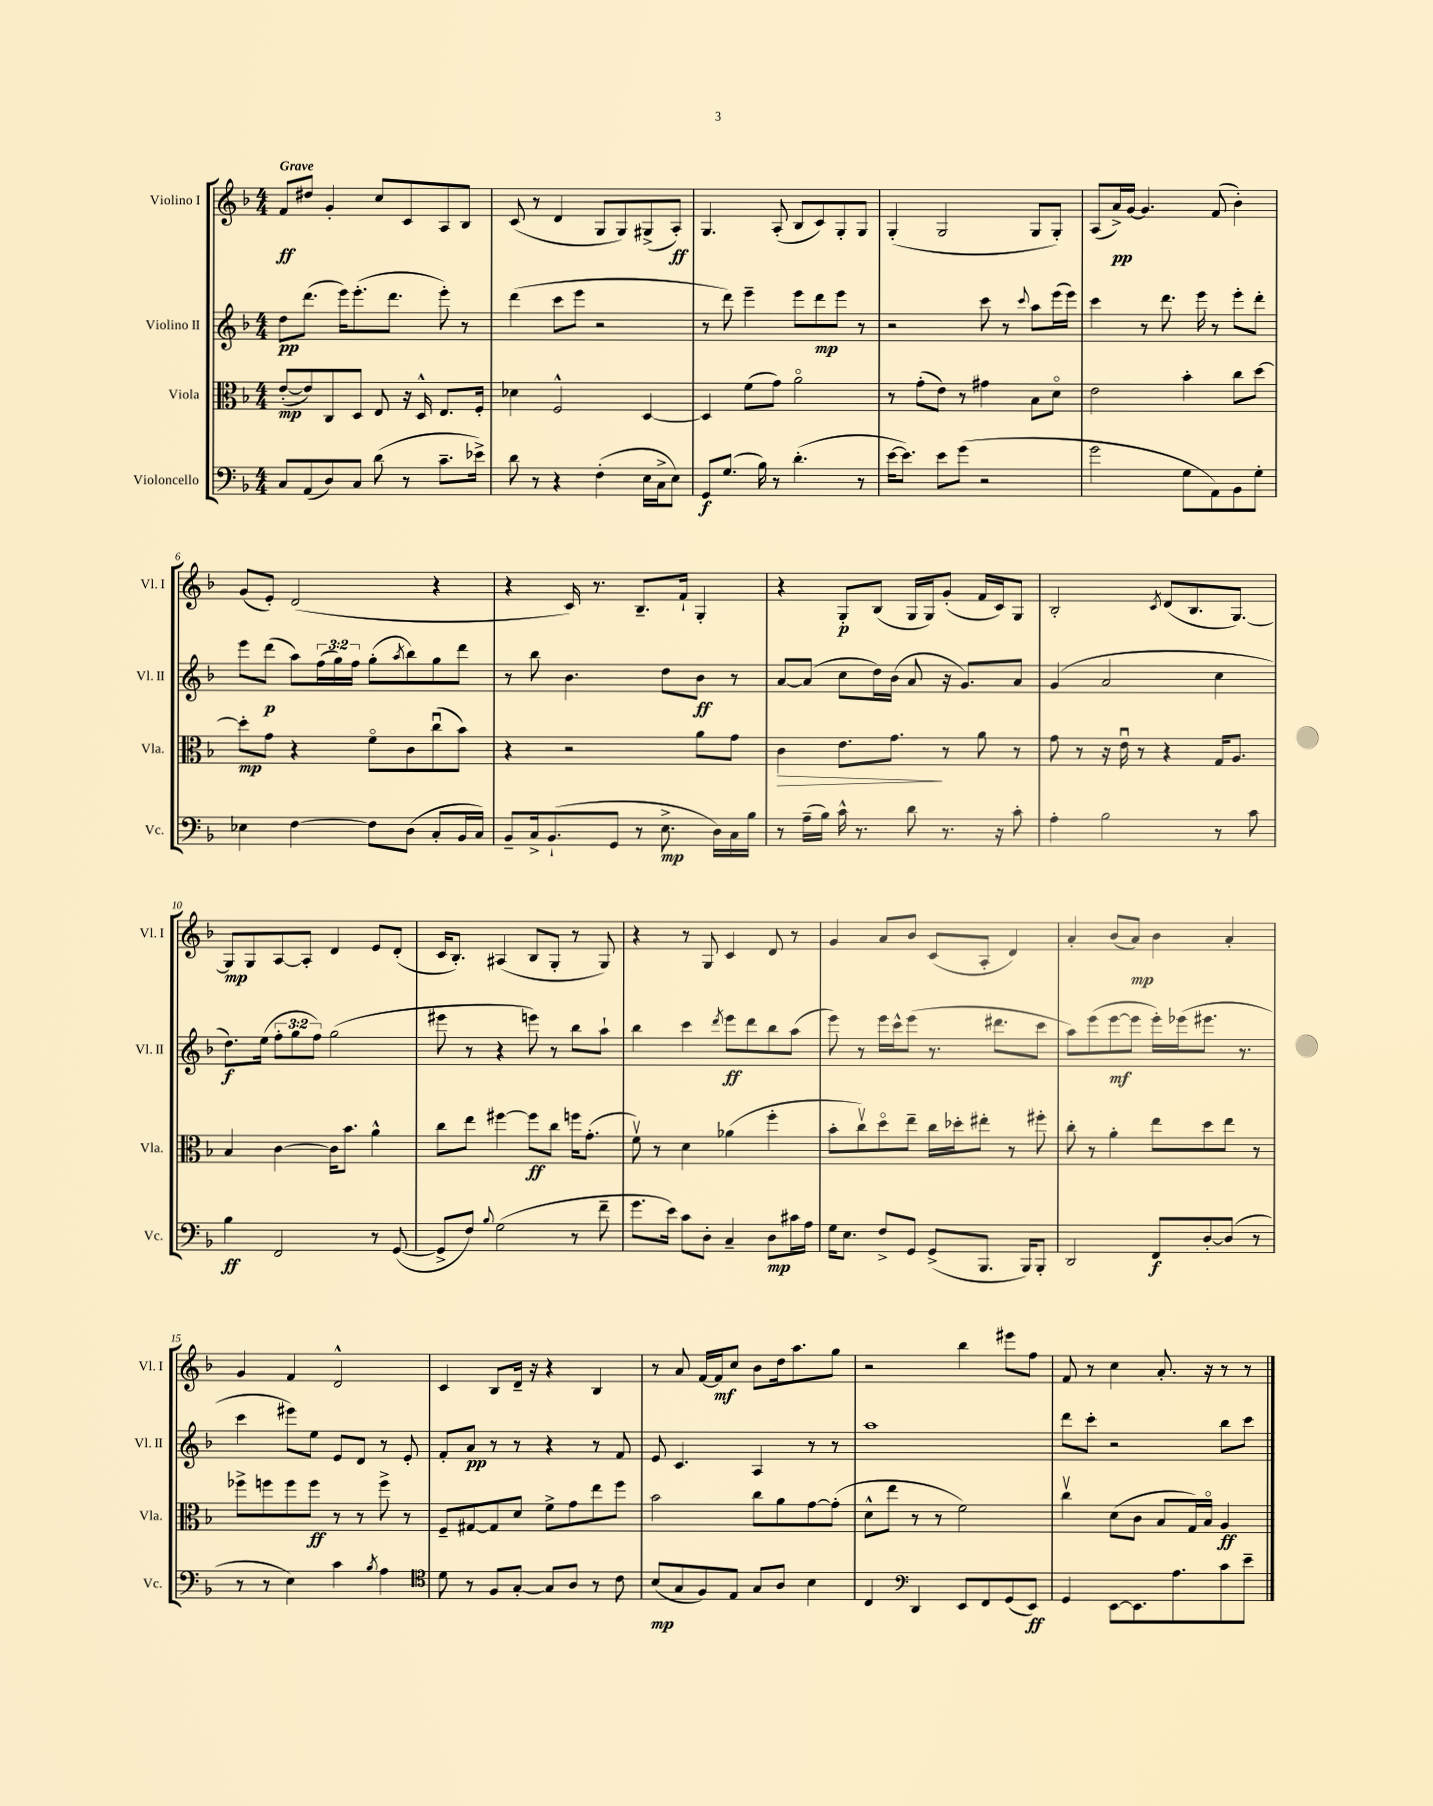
<<
\new StaffGroup <<
\new Staff = "s0" \with { instrumentName = "Violino I" shortInstrumentName = "Vl. I" } {
    \clef treble \key f \major \numericTimeSignature \time 4/4 \tempo "Grave"
    f'8\ff dis''8 g'4-. c''8 c'8 a8 bes8 |
    c'8( r8 d'4 g8 g8) gis8->( a8-.\ff) |
    g4. a8-.( bes8 c'8) g8-. g8 |
    g4-.( g2 g8 g8-.) |
    a8( a'16->\pp) g'16~ g'4. f'8( bes'4-.) |
    g'8( e'8-.) d'2( r4 |
    r4 c'16) r8. bes8.-- f'16-! g4-. |
    r4 g8-.\p bes8( g16 g16) g'8-.( f'16 c'16) g8 |
    bes2-. \acciaccatura { c'8 } d'8( bes8. g8.~) |
    g8\mp g8 a8~ a8-. d'4 e'8 d'8-.( |
    c'16 bes8.-.) ais4( bes8 g8-. r8 g8) |
    r4 r8 g8 c'4 d'8 r8 |
    g'4 a'8 bes'8 c'8( a8-. d'4) |
    a'4-. bes'8( a'8\mp) bes'4 a'4-. |
    g'4 f'4 d'2-^ |
    c'4 bes8 d'16-- r16 r4 bes4 |
    r8 a'8 f'16~ f'16\mf c''8 bes'8 d''16 a''8. g''8 |
    r2 bes''4 eis'''8 f''8 |
    f'8 r8 c''4 a'8.-. r16 r8 r8 \bar "|." |
}
\new Staff = "s1" \with { instrumentName = "Violino II" shortInstrumentName = "Vl. II" } {
    \clef treble \key f \major \numericTimeSignature \time 4/4 \override Staff.TupletNumber.text = #tuplet-number::calc-fraction-text
    d''8\pp d'''8.( e'''16) e'''8.-.( d'''8. e'''8-.) r8 |
    d'''4( c'''8 e'''8 r2 |
    r8 d'''8) e'''4-- e'''8 d'''8\mp e'''8 r8 |
    r2 c'''8 r8 \appoggiatura { c'''8 } a''8 e'''16( e'''16) |
    c'''4 r8 d'''8. e'''16 r8 e'''8-. d'''8-. |
    e'''8 d'''8\p( a''8) \tuplet 3/2 { f''16( g''16) f''16 } g''8-.( \acciaccatura { a''8 } bes''8) g''8 d'''8 |
    r8 bes''8 bes'4. d''8 bes'8\ff r8 |
    a'8~ a'8( c''8 d''16) bes'16( a'8 r16 g'8.) a'8 |
    g'4( a'2 c''4 |
    d''8.\f) e''16( \tuplet 3/2 { f''8-. g''8 f''8) } g''2( |
    eis'''8 r8 r4 e'''8) r8 bes''8 a''8-! |
    bes''4 c'''4 \acciaccatura { d'''8 } e'''8\ff d'''8 bes''8 a''8( |
    e'''8) r8 e'''16 c'''16-^ e'''8( r8. dis'''8. c'''8 |
    a''8) e'''8( e'''8~\mf e'''8 e'''16-.) ees'''16( eis'''8. r8. |
    c'''4 eis'''8) e''8 e'8 d'8 r8 e'8-. |
    f'8-. a'8\pp r8 r8 r4 r8 f'8 |
    e'8 c'4. a4 r8 r8 |
    a''1 |
    d'''8 c'''8-. r2 bes''8 c'''8 \bar "|." |
}
\new Staff = "s2" \with { instrumentName = "Viola" shortInstrumentName = "Vla." } {
    \clef alto \key f \major \numericTimeSignature \time 4/4
    e'8~-.\mp( e'8) c8 d8 e8 r16 d16-^ e8. f16-. |
    des'4 f2-^ d4~ |
    d4 f'8( g'8) a'2\flageolet |
    r8 g'8-.( e'8) r8 gis'4 bes8 d'8\flageolet |
    e'2 bes'4-. c''8 d''8~ |
    d''8-.\mp g'8 r4 f'8\flageolet c'8 c''8\downbow( bes'8) |
    r4 r2 a'8 g'8 |
    c'4\> e'8. g'8.\! r8 a'8 r8 |
    g'8 r8 r16 e'16\downbow r8 r4 g16 a8. |
    bes4 c'4~ c'16 bes'8. a'4-^ |
    c''8 e''8 fis''4~ fis''8\ff c''8 f''16 g'8.-.( |
    f'8\upbow) r8 d'4 aes'4( f''4-. |
    bes'8-. c''8\upbow) d''8\flageolet e''8-- c''16 des''16-. eis''8-. r8 fis''8-. |
    c''8-. r8 a'4-. e''8 d''8 e''8 r8 |
    fes''8-> f''8 f''8 f''8\ff r8 r8 f''8-> r8 |
    f8-- gis8~ gis8 d'8 f'8-> g'8 e''8 f''8 |
    bes'2 c''8 a'8 g'8~ g'8-.( |
    d'8-^ e''8 r8 r8 f'2) |
    c''4\upbow d'8( c'8 bes8 g16) bes16\flageolet a4\ff \bar "|." |
}
\new Staff = "s3" \with { instrumentName = "Violoncello" shortInstrumentName = "Vc." } {
    \clef bass \key f \major \numericTimeSignature \time 4/4
    c8 a,8( d8) c8 d'8( r8 c'8.-- ees'16->) |
    d'8 r8 r4 f4-.( e16 c16-> e8) |
    g,8\f g8.( bes16) r8 d'4.-.( r8 |
    e'16~ e'8.) e'8 g'8( r2 |
    g'2 g8 a,8) bes,8 g8-. |
    ees4 f4~ f8 d8( c8-. bes,16 c16) |
    bes,8-- c16-> bes,8.-!( g,8 r8 e8.->\mp d16) c16 bes16 |
    r8 a16--( bes16) c'16-^ r8. d'8 r8. r16 c'8-. |
    a4-. bes2 r8 c'8 |
    bes4\ff f,2 r8 g,8~( |
    g,8-> f8) \appoggiatura { bes8 } g2( r8 f'8-- |
    g'8. e'16) c'8 d8-. c4-- d8\mp cis'16 a16 |
    g16 e8. f8-> g,8 g,8->( bes,,8. bes,,16) bes,,8-. |
    d,2 f,8\f d8~-. d8( r8 |
    r8 r8 e4) c'4 \acciaccatura { bes8 } a4 |
    \clef tenor d'8 r8 f8 g8~-. g8 a8 r8 c'8 |
    bes8\mp( g8 f8) e8 g8 a8 bes4 |
    c4 \clef bass d,4 e,8 f,8 g,8( e,8\ff) |
    g,4 e,8~ e,8. a8. c'8 e'8-- \bar "|." |
}
>>
>>
